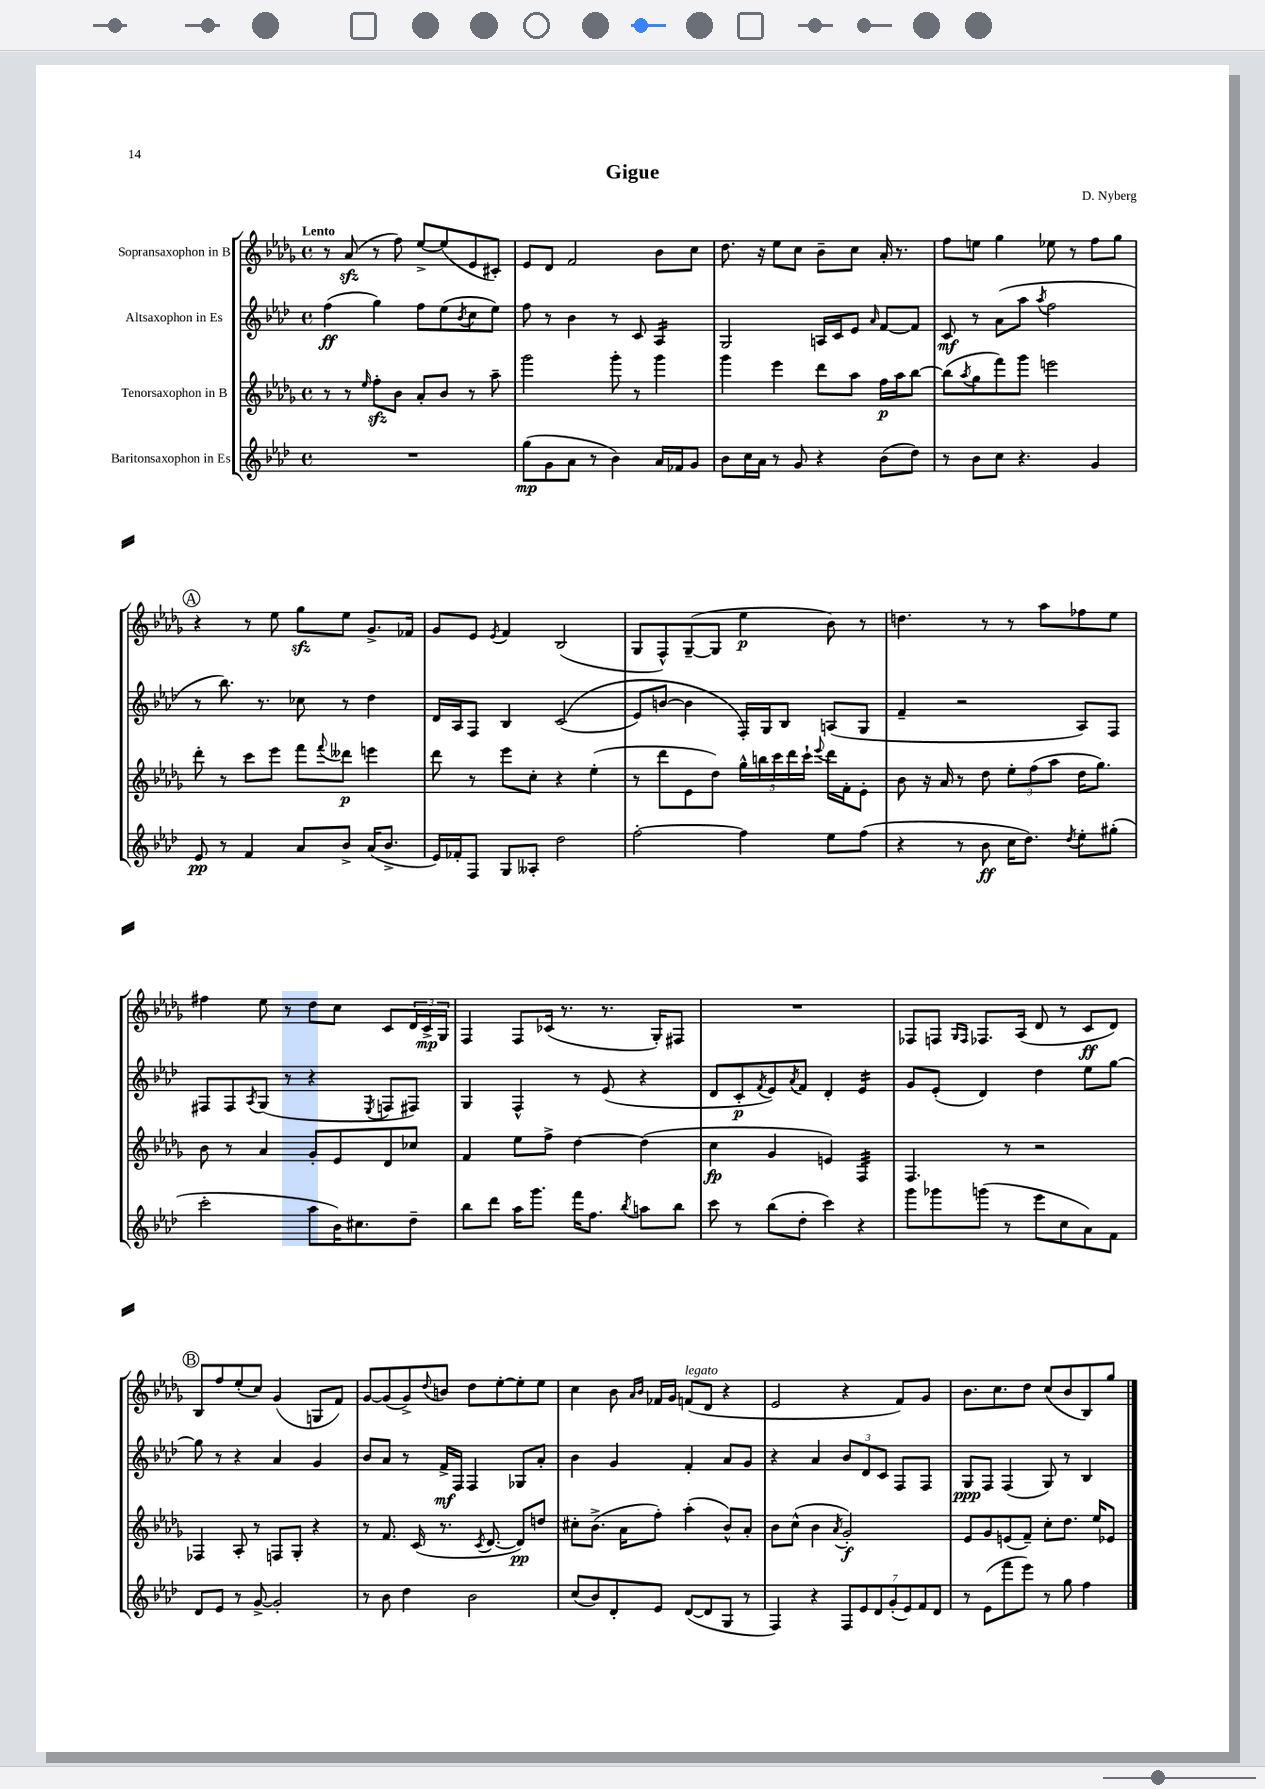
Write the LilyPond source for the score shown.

\header { title = "Gigue" composer = "D. Nyberg" }
<<
\new StaffGroup <<
\new Staff = "s0" \with { instrumentName = "Sopransaxophon in B" } {
    \clef treble \key des \major \defaultTimeSignature \time 4/4 \tempo "Lento"
    r8 aes'8\sfz( r8 f''8) ees''8~-> ees''8( ees'8 cis'8-.) |
    ees'8 des'8 f'2 bes'8 c''8 |
    des''8. r16 ees''8 c''8 bes'8-- c''8 aes'16-. r8. |
    f''8 e''8 ges''4 ees''8 r8 f''8 ges''8 |
    \mark \markup { \circle "A" } r4 r8 ees''8 ges''8\sfz ees''8 ges'8.-> fes'16 |
    ges'8 ees'8 \acciaccatura { ees'8 } f'4 bes2( |
    ges8 f8-^) ges8~--( ges8 ees''4\p bes'8) r8 |
    d''4. r8 r8 aes''8 fes''8 ees''8 |
    fis''4 ees''8 r8 des''8 c''8 c'8 \tuplet 3/2 { des'16 c'16->\mp ges16 } |
    f4 f8 ces'16( r8. r8. ges16-.) fis8 |
    R1 |
    fes8 f8 \grace { ges16 f16 } fes8. aes16( des'8 r8 c'8\ff des'8) |
    \mark \markup { \circle "B" } bes8 f''8 ees''8-.( c''8) ges'4( g8 f'8) |
    ges'8~ ges'8( ges'8->) \appoggiatura { des''8 } b'8 des''8 ees''8~-. ees''8-. ees''8 |
    c''4 bes'8 \grace { aes'16 bes'16 } fes'16 ges'16 f'8^\markup { \italic "legato" }( des'8 r4 |
    ees'2 r4 f'8) ges'8 |
    bes'8. c''8. des''8 c''8( bes'8 bes8) ges''8 \bar "|." |
}
\new Staff = "s1" \with { instrumentName = "Altsaxophon in Es" } {
    \clef treble \key aes \major \defaultTimeSignature \time 4/4
    f''4\ff( g''4) f''8 ees''8( \acciaccatura { bes'8 } c''8 ees''8) |
    f''8 r8 bes'4 r8 c'8 aes4:16 |
    g2 a16 c'16 ees'8 \grace { aes'16 } f'8~ f'8 |
    c'8\mf r8 aes'8( aes''8 \acciaccatura { aes''8 } f''2 |
    \mark \markup { \circle "A" } r8 bes''8.) r8. ces''8 r8 des''4 |
    des'16 aes16 f8 bes4 c'2(\( |
    ees'8) b'8~ b'4 f16-.\) g16 bes8 a8( g8 |
    f'4-- r2 aes8) f8 |
    fis8 fis8 \acciaccatura { aes8 } g8( r8 r4 \acciaccatura { ees8 } f8 fis8) |
    g4 f4-^ r8 ees'8( r4 |
    des'8 c'8-.\p \acciaccatura { f'8 } ees'8) \acciaccatura { aes'8 } f'8 des'4-. ees'4:16 |
    g'8 ees'8-.( des'4) des''4 ees''8 g''8~ |
    \mark \markup { \circle "B" } g''8 r8 r4 aes'4 g'4 |
    bes'8 aes'8 r8 f'16->\mf f16 f4 ges8 aes'8-. |
    bes'4 g'4 f'4-. aes'8 g'8 |
    r4 aes'4 \tuplet 3/2 { bes'8 des'8 c'8 } f8 f8 |
    g8\ppp f8 f4( g8) r8 bes4 \bar "|." |
}
\new Staff = "s2" \with { instrumentName = "Tenorsaxophon in B" } {
    \clef treble \key des \major \defaultTimeSignature \time 4/4
    r8 r8 \grace { ees''16 } f''8-.\sfz bes'8 aes'8-. bes'8 r8 aes''8-- |
    ges'''2 ges'''8-. r8 ges'''4 |
    ges'''4 ees'''4 des'''8 aes''8 f''16\p aes''16 bes''8~ |
    bes''8( \acciaccatura { aes''8 } ges''8 f'''8) ges'''8 e'''2 |
    \mark \markup { \circle "A" } des'''8-. r8 c'''8 ees'''8 f'''8 \appoggiatura { f'''8 } deses'''8\p e'''4 |
    des'''8 r8 ees'''8 c''8-. r4 ees''4-.( |
    r8 des'''8 ees'8 des''8) \tuplet 5/4 { ges''16-^ b''16 c'''16 des'''16 c'''16-! } \appoggiatura { ees'''8 } des'''16 f'16-. ees'8-. |
    bes'8 r16 aes'16 r8 des''8 \tuplet 3/2 { ees''8-. f''8( aes''8 } des''16 ges''8.) |
    bes'8 r8 aes'4 ges'8-. ees'8 des'8 ces''8 |
    f'4 ees''8 f''8-> des''4~ des''4( |
    c''4\fp ges'4 e'4) f4:32 |
    f4. r8 r2 |
    \mark \markup { \circle "B" } fes4 aes8-. r8 f8 ges8-. r4 |
    r8 f'8. c'16( r8. \acciaccatura { c'8 } des'8.~ des'8\pp) d''8 |
    cis''8-. bes'8.->( aes'16 f''8-.) aes''4-.( bes'8-^) aes'8-. |
    bes'8 c''8-^( bes'4 \acciaccatura { aes'8 } ges'2-.\f) |
    ees'8 ges'8 e'8( f'8--) c''8-. des''8. ees''16 ees'8 \bar "|." |
}
\new Staff = "s3" \with { instrumentName = "Baritonsaxophon in Es" } {
    \clef treble \key aes \major \defaultTimeSignature \time 4/4
    R1 |
    g''8\mp( g'8 aes'8 r8 bes'4) aes'16 fes'16 g'8 |
    bes'8 c''16 aes'16 r8 g'8 r4 bes'8( des''8) |
    r8 bes'8 c''8 r4. g'4 |
    \mark \markup { \circle "A" } ees'8\pp r8 f'4 aes'8 bes'8-> aes'16( bes'8.-> |
    ees'16) fes'16-. f8 g8 aeses8-. des''2 |
    f''2~-. f''4 ees''8 f''8( |
    r4 r8 bes'8\ff c''16 des''8.) \acciaccatura { des''8 } ees''8-. gis''8-.( |
    c'''2-. aes''8 bes'16) cis''8. des''8-- |
    bes''8 des'''8 aes''16 g'''8. f'''16 f''8. \acciaccatura { bes''8 } a''8 bes''8 |
    c'''8 r8 bes''8( des''8-. c'''4) r4 |
    g'''8 ges'''8 g'''8( r8 ees'''8 c''8 aes'8) f'8 |
    \mark \markup { \circle "B" } des'8 ees'8 r8 g'8~-> g'2-. |
    r8 bes'8 des''4 bes'2 |
    c''8( bes'8) des'8-. ees'8 des'8~( des'8 g8 r8 |
    f4) r4 \tuplet 7/4 { f8 ees'8 des'8 g'8-.( ees'8) f'8 des'8 } |
    r8 ees'8( f'''8 ees'''8) r8 g''8 f''4 \bar "|." |
}
>>
>>
